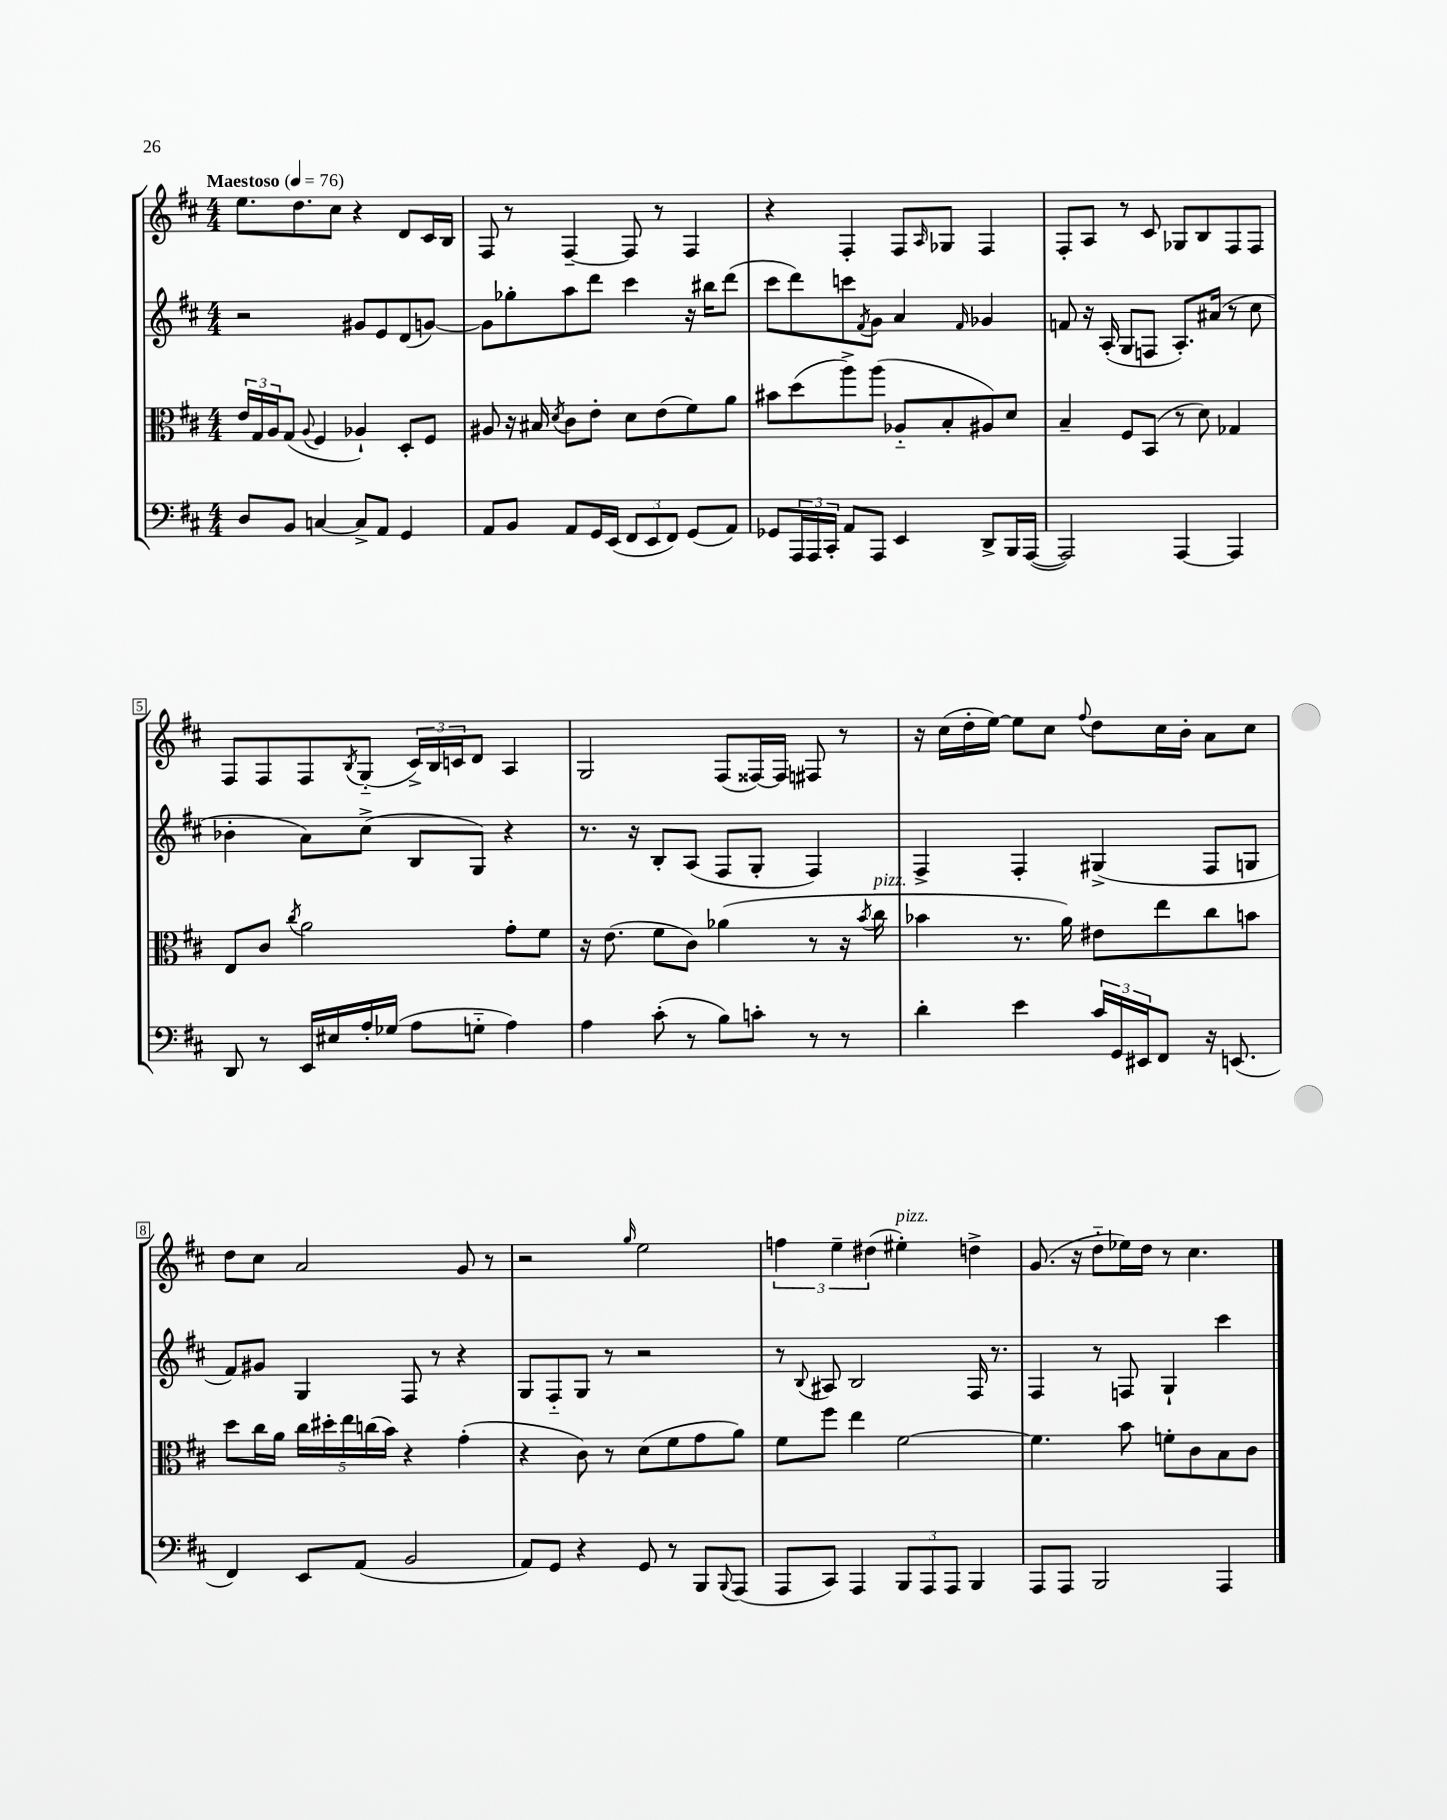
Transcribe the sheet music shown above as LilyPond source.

<<
\new StaffGroup <<
\new Staff = "s0" {
    \clef treble \key d \major \numericTimeSignature \time 4/4 \tempo "Maestoso" 4 = 76
    e''8. d''8. cis''8 r4 d'8 cis'16 b16 |
    fis8 r8 fis4~-- fis8 r8 fis4 |
    r4 fis4-. fis8 \grace { a16 } ges8 fis4 |
    fis8-. a8 r8 cis'8 ges8 b8 fis8 fis8 |
    fis8 fis8 fis8 \acciaccatura { b8 } g8-_( \tuplet 3/2 { cis'16->) b16 c'16 } d'8 a4 |
    g2 fis8( fisis16~) fisis16 fis8 r8 |
    r16 cis''16( d''16-. e''16~) e''8 cis''8 \appoggiatura { fis''8 } d''8 cis''16 b'16-. a'8 cis''8 |
    d''8 cis''8 a'2 g'8 r8 |
    r2 \grace { g''16 } e''2 |
    \tuplet 3/2 { f''4 e''4-- dis''4( } eis''4-.^\markup { \italic "pizz." }) d''4-> |
    g'8.( r16 d''8-_ ees''16) d''16 r8 cis''4. \bar "|." |
}
\new Staff = "s1" {
    \clef treble \key d \major \numericTimeSignature \time 4/4
    r2 gis'8 e'8 d'8( g'8~) |
    g'8 ges''8-. a''8 d'''8 cis'''4 r16 bis''16 d'''8( |
    cis'''8 d'''8) c'''8 \acciaccatura { fis'8 } g'8 a'4 \grace { fis'16 } ges'4 |
    f'8 r16 a16-.( g8 f8 a8.-.) ais'16( r8 cis''8 |
    bes'4-. a'8) cis''8->( b8 g8) r4 |
    r8. r16 b8-. a8( fis8 g8-. fis4) |
    fis4-> fis4-. gis4->( fis8 g8 |
    fis'8) gis'8 g4 fis8 r8 r4 |
    g8 fis8-_ g8 r8 r2 |
    r8 \appoggiatura { b8 } ais8 b2 fis16 r8. |
    fis4 r8 f8 g4-! cis'''4 \bar "|." |
}
\new Staff = "s2" {
    \clef alto \key d \major \numericTimeSignature \time 4/4
    \tuplet 3/2 { e'16 g16 a16 } g8( \appoggiatura { a8 } fis4 aes4-!) d8-. fis8 |
    ais8 r16 bis16 \acciaccatura { d'8 } cis'8 e'8-. d'8 e'8( fis'8) a'8 |
    bis'8 d''8( a''8->) a''8( aes8-_ b8-. ais8) d'8 |
    b4-- fis8 b,8( r8 d'8) ges4 |
    e8 cis'8 \acciaccatura { cis''8 } a'2 g'8-. fis'8 |
    r16 e'8.( fis'8 cis'8) aes'4( r8 r16 \acciaccatura { b'8 } cis''16^\markup { \italic "pizz." } |
    bes'4 r8. a'16) eis'8 e''8 cis''8 b'8 |
    d''8 cis''16 a'16 \tuplet 5/4 { cis''16 dis''16-. e''16 c''16( b'16) } r4 g'4-.( |
    r4 cis'8) r8 d'8( fis'8 g'8 a'8) |
    fis'8 fis''8 e''4 fis'2~ |
    fis'4. b'8 f'8-. cis'8 b8 cis'8 \bar "|." |
}
\new Staff = "s3" {
    \clef bass \key d \major \numericTimeSignature \time 4/4
    d8 b,8 c4~ c8-> a,8 g,4 |
    a,8 b,8 a,8 g,16 e,16( \tuplet 3/2 { fis,8 e,8 fis,8) } g,8( a,8) |
    ges,8 \tuplet 3/2 { a,,16 a,,16 cis,16-. } a,8 a,,8 e,4 d,8-> b,,16 a,,16~( |
    a,,2) a,,4~ a,,4 |
    d,8 r8 e,16 eis16 a16-. ges16( a8 g8-_ a4) |
    a4 cis'8-.( r8 b8) c'8-. r8 r8 |
    d'4-. e'4 \tuplet 3/2 { cis'16 g,16 eis,16 } fis,8 r16 e,8.( |
    fis,4) e,8 a,8( b,2 |
    a,8) g,8 r4 g,8 r8 b,,8 \appoggiatura { b,,8 } a,,8( |
    a,,8 cis,8) a,,4 \tuplet 3/2 { b,,8 a,,8 a,,8 } b,,4 |
    a,,8 a,,8 b,,2 a,,4 \bar "|." |
}
>>
>>
\layout { \context { \Score \override BarNumber.stencil = #(make-stencil-boxer 0.1 0.3 ly:text-interface::print) } }
